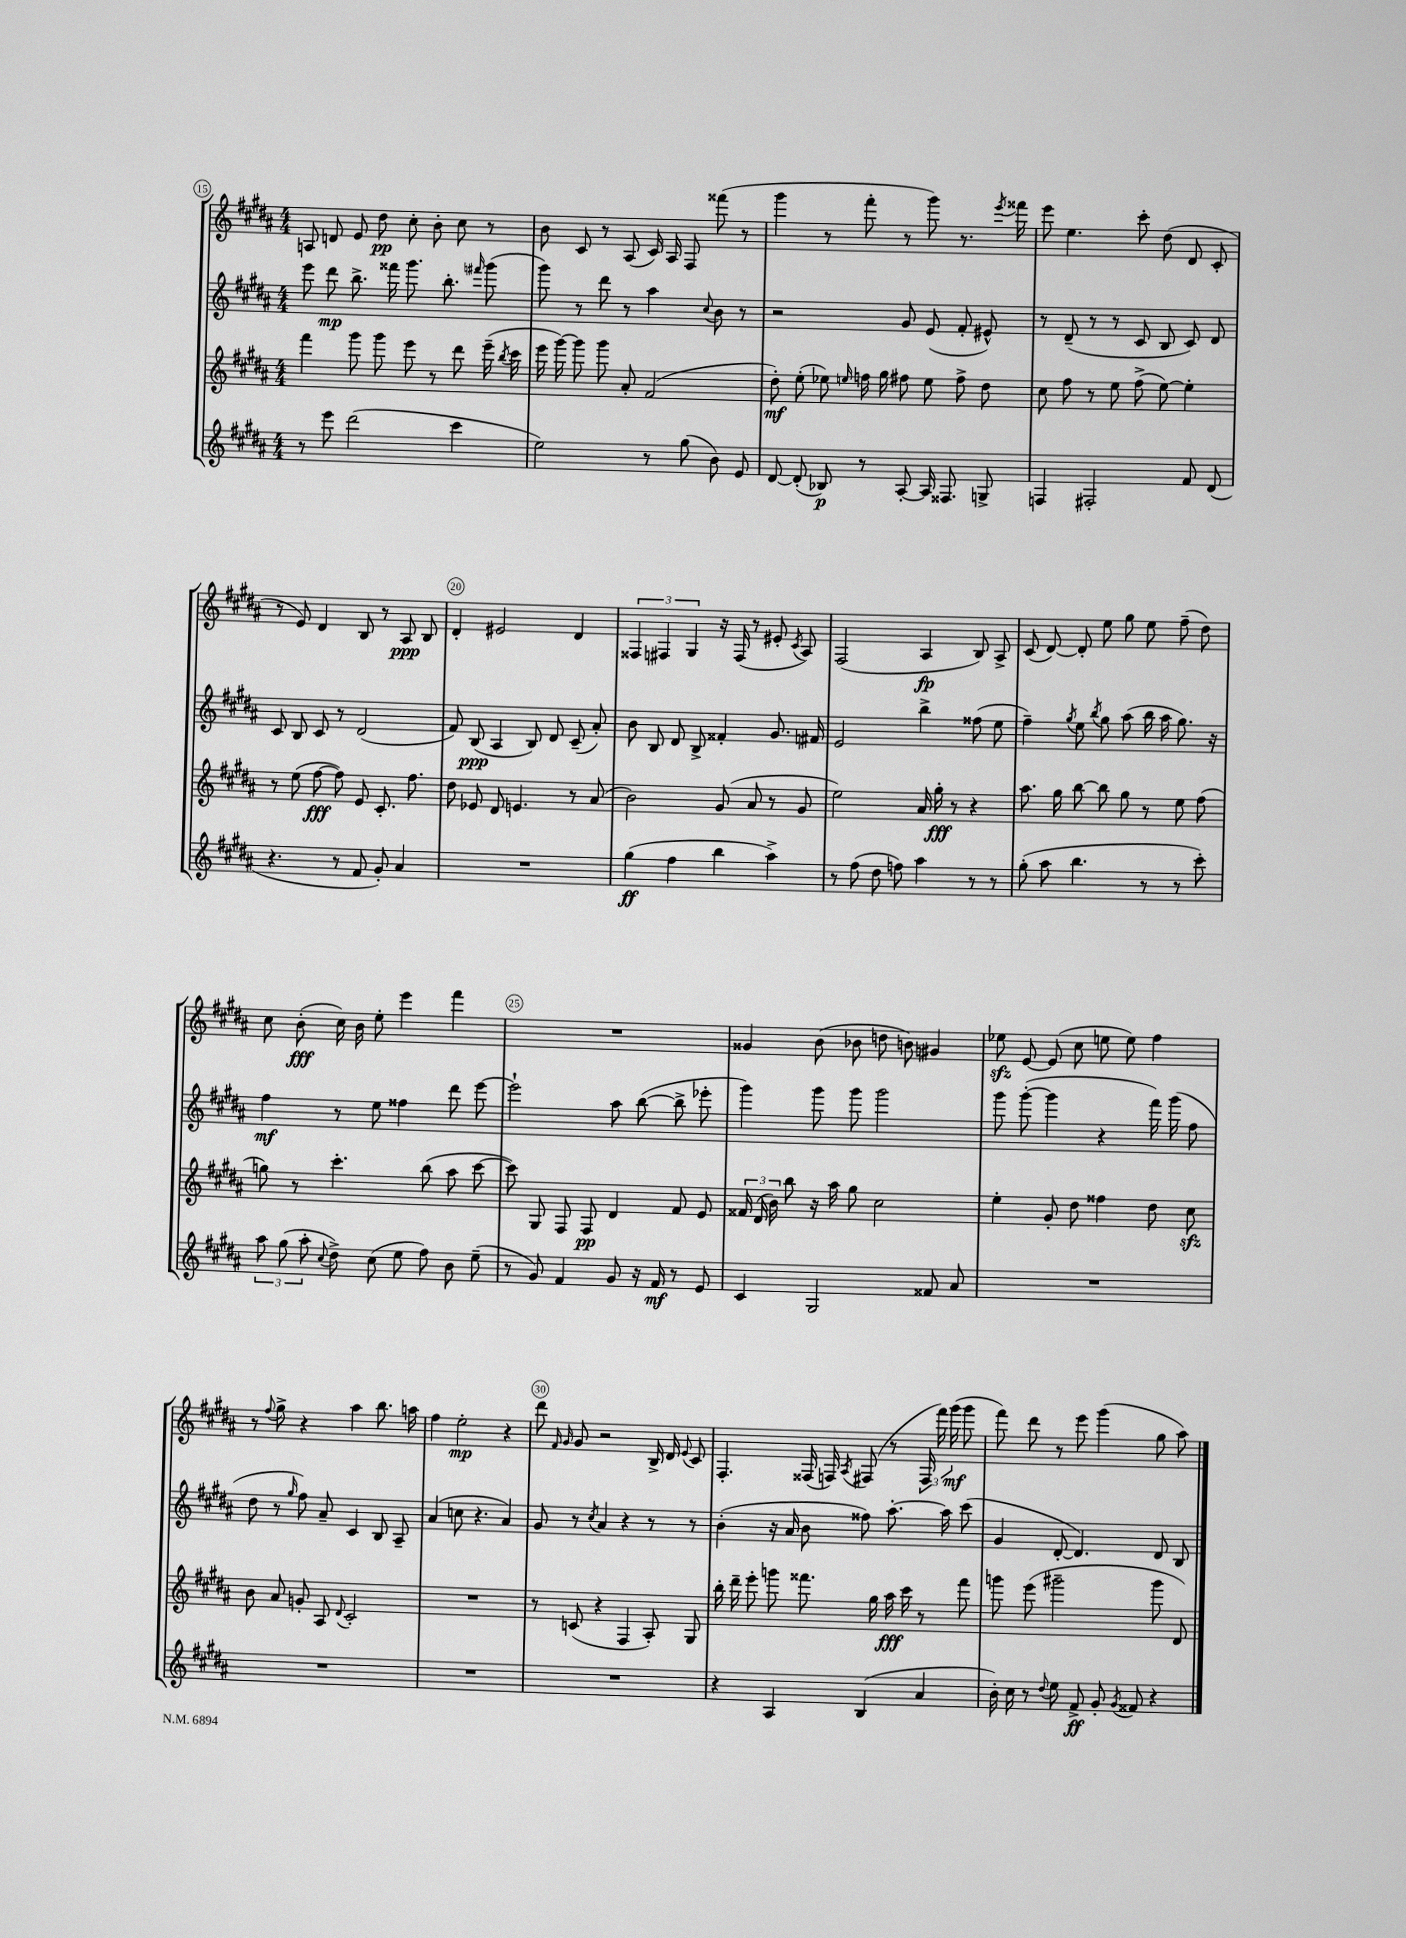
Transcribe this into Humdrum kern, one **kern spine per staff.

**kern	**dynam	**kern	**dynam	**kern	**dynam	**kern	**dynam
*part4	*part4	*part3	*part3	*part2	*part2	*part1	*part1
*staff4	*staff4	*staff3	*staff3	*staff2	*staff2	*staff1	*staff1
*clefG2	*	*clefG2	*	*clefG2	*	*clefG2	*
*k[f#c#g#d#a#]	*	*k[f#c#g#d#a#]	*	*k[f#c#g#d#a#]	*	*k[f#c#g#d#a#]	*
*M4/4	*	*M4/4	*	*M4/4	*	*M4/4	*
=15	=15	=15	=15	=15	=15	=15	=15
8r	.	4fff#\	.	8eee\	.	8An/	.
8eee\	.	.	.	8ddd#\	mp	8dn/	.
(2ddd#\	.	8ggg#\	.	8.bb^\	.	8e/	.
.	.	8ggg#\	.	.	.	8dd#\	pp
.	.	.	.	16fff##X\	.	.	.
.	.	8eee\	.	8.ggg#\	.	8cc#'\	.
.	.	8r	.	.	.	8b'\	.
.	.	.	.	8.bb'\	.	.	.
4ccc#\	.	8ddd#\	.	.	.	8cc#\	.
.	.	.	.	16qqfff#X/	.	.	.
.	.	(16eee~\	.	(8ggg#\	.	8r	.
.	.	8qbb/	.	.	.	.	.
.	.	16ccc#\	.	.	.	.	.
=16	=16	=16	=16	=16	=16	=16	=16
2ee\)	.	16eee\	.	8ggg#\)	.	8b\	.
.	.	[16ggg#\)	.	.	.	.	.
.	.	8ggg#\]	.	8r	.	8c#/	.
.	.	8ggg#\	.	8ddd#\	.	8r	.
.	.	8a#'/	.	8r	.	(8A#/	.
8r	.	(2f#/	.	4aa#\	.	16c#/)	.
.	.	.	.	.	.	16A#/	.
(8gg#\	.	.	.	.	.	8F#/	.
.	.	.	.	8qqcc#/	.	.	.
8b\)	.	.	.	8b\	.	(8fff##X\	.
8e/	.	.	.	8r	.	8r	.
=17	=17	=17	=17	=17	=17	=17	=17
[8d#/	.	8dd#'\)	mf	2r	.	4ggg#\	.
(8d#'/]	.	(8ee'\	.	.	.	.	.
8B-X/)	p	8ee-X\)	.	.	.	8r	.
.	.	16qqeen/	.	.	.	.	.
8r	.	16ffn\	.	.	.	8fff#'\	.
.	.	16gg#\	.	.	.	.	.
[8A#'/	.	8ff#X\	.	8g#/	.	8r	.
16A#/]	.	8ee\	.	(8e/	.	8ggg#\)	.
8.F##X/	.	.	.	.	.	.	.
.	.	8ff#^\	.	8f#'/	.	8.r	.
8Gn^/	.	8dd#\	.	8e#X^^/)	.	.	.
.	.	.	.	.	.	8qeee/	.
.	.	.	.	.	.	16fff##X\	.
=18	=18	=18	=18	=18	=18	=18	=18
4Fn/	.	8cc#\	.	8r	.	8eee\	.
.	.	8ff#\	.	(8d#~/	.	4.ee\	.
2F#X'/	.	8r	.	8r	.	.	.
.	.	8ee\	.	8r	.	.	.
.	.	(8ff#^\	.	8c#/	.	8ccc#'\	.
.	.	[8ee\)	.	8B/	.	(8dd#\	.
8f#/	.	4ee'\]	.	8c#/)	.	8d#/	.
(8d#/	.	.	.	8d#/	.	8c#'/	.
!!LO:LB:g=z
=19	=19	=19	=19	=19	=19	=19	=19
4.r	.	8r	.	8c#/	.	8r	.
.	.	(8ee\	.	8B/	.	8e/)	.
.	.	[8ff#\	fff	8c#/	.	4d#/	.
8r	.	8ff#\])	.	8r	.	.	.
8f#/	.	8e/	.	(2d#/	.	8B/	.
8g#'/)	.	8.c#'/	.	.	.	8r	.
4a#/	.	.	.	.	.	8A#/	ppp
.	.	8.ff#\	.	.	.	.	.
.	.	.	.	.	.	8B/	.
=20	=20	=20	=20	=20	=20	=20	=20
1r	.	8dd#\	.	8f#/)	.	4d#'/	.
.	.	8e-X/	.	(8B/	ppp	.	.
.	.	8d#/	.	4A#/	.	2e#X/	.
.	.	4.en/	.	.	.	.	.
.	.	.	.	8B/)	.	.	.
.	.	.	.	8d#/	.	.	.
.	.	8r	.	(8c#~/	.	4d#/	.
.	.	(8a#/	.	8a#'/)	.	.	.
=21	=21	=21	=21	=21	=21	=21	=21
(4gg#\	ff	2b\)	.	8b\	.	6F##X/	.
.	.	.	.	8B/	.	.	.
.	.	.	.	.	.	6F#X/	.
4ff#\	.	.	.	8d#/	.	.	.
.	.	.	.	.	.	6G#/	.
.	.	.	.	8B^/	.	.	.
4bb\	.	(8g#/	.	4f##X'/	.	16r	.
.	.	.	.	.	.	(16F#/	.
.	.	8a#/	.	.	.	8r	.
4aa#^\)	.	8r	.	8.g#/	.	8e#X'/	.
.	.	.	.	.	.	8qc#/	.
.	.	8g#/	.	.	.	8A#/)	.
.	.	.	.	16f#X/	.	.	.
=22	=22	=22	=22	=22	=22	=22	=22
8r	.	2ee\)	.	2e/	.	(2F#/	.
(8ff#\	.	.	.	.	.	.	.
8dd#\	.	.	.	.	.	.	.
8ffn\)	.	.	.	.	.	.	.
4aa#\	.	16a#/	.	4bb^\	.	4A#/	fp
.	.	16gg#'\	fff	.	.	.	.
.	.	8r	.	.	.	.	.
8r	.	4r	.	(8ff##X\	.	8B/)	.
8r	.	.	.	8ee\	.	8A#^/	.
=23	=23	=23	=23	=23	=23	=23	=23
(8gg#'\	.	8.aa#\	.	4ff#~\)	.	(8c#/	.
8aa#\	.	.	.	.	.	[8d#/)	.
.	.	16gg#\	.	.	.	.	.
.	.	.	.	8qgg#/	.	.	.
4.bb\	.	[8bb\	.	8ee\	.	8d#'/]	.
.	.	.	.	8qbb/	.	.	.
.	.	8bb\]	.	8gg#\	.	8ee\	.
.	.	8gg#\	.	(8aa#\	.	8gg#\	.
8r	.	8r	.	16bb\	.	8ee\	.
.	.	.	.	16aa#\	.	.	.
8r	.	8ee\	.	8.gg#\)	.	(8ff#~\	.
8ccc#'\)	.	(8ff#\	.	.	.	8dd#\)	.
.	.	.	.	16r	.	.	.
!!LO:LB:g=z
=24	=24	=24	=24	=24	=24	=24	=24
12aa#\	.	8ggn\)	.	4ff#\	mf	8cc#\	.
(12gg#\	.	.	.	.	.	.	.
.	.	8r	.	.	.	(8b'\	fff
12aa#'\	.	.	.	.	.	.	.
8qqcc#/	.	.	.	.	.	.	.
8dd#^\)	.	4.ccc#'\	.	8r	.	16cc#\)	.
.	.	.	.	.	.	16b\	.
(8cc#\	.	.	.	8ee\	.	8ee'\	.
8ee\	.	.	.	4ff##X\	.	4eee\	.
8ff#\)	.	(8bb\	.	.	.	.	.
8b\	.	8aa#\	.	8ddd#\	.	4fff#\	.
(8ee~\	.	[8ccc#\	.	[8eee\	.	.	.
=25	=25	=25	=25	=25	=25	=25	=25
8r	.	8ccc#\])	.	2eee`\]	.	1r	.
8g#/)	.	8G#/	.	.	.	.	.
4f#/	.	8F#/	.	.	.	.	.
.	.	8F#/	pp	.	.	.	.
8g#/	.	4d#/	.	8aa#\	.	.	.
16r	.	.	.	([8bb\	.	.	.
16f#/	mf	.	.	.	.	.	.
8r	.	8f#/	.	8bb^\]	.	.	.
8e/	.	8e/	.	8eee-X'\	.	.	.
=26	=26	=26	=26	=26	=26	=26	=26
4c#/	.	24f##X/	.	4ggg#\)	.	4g##X/	.
.	.	(24d#/	.	.	.	.	.
.	.	24b\)	.	.	.	.	.
.	.	8bb\	.	.	.	.	.
2G#/	.	16r	.	8ggg#\	.	(8b\	.
.	.	16aa#\	.	.	.	.	.
.	.	8gg#\	.	8ggg#\	.	8b-X\	.
.	.	2cc#\	.	2ggg#\	.	8ddn\	.
.	.	.	.	.	.	8bn\)	.
8f##X/	.	.	.	.	.	4g#X/	.
8a#/	.	.	.	.	.	.	.
=27	=27	=27	=27	=27	=27	=27	=27
1r	.	4ee'\	.	8ggg#\	.	8ee-Xzz\	.
.	.	.	.	([8ggg#'\	.	[8e/	.
.	.	8g#'/	.	4ggg#\]	.	(8e/]	.
.	.	8dd#\	.	.	.	8cc#\	.
.	.	4ff##X\	.	4r	.	8een\	.
.	.	.	.	.	.	8ee\)	.
.	.	8dd#\	.	16fff#\)	.	4ff#\	.
.	.	.	.	(16ggg#\	.	.	.
.	.	8cc#zz\	.	8ff#\	.	.	.
!!LO:LB:g=z
=28	=28	=28	=28	=28	=28	=28	=28
1r	.	8b\	.	8dd#\	.	8r	.
.	.	.	.	.	.	8qqff#/	.
.	.	8a#/	.	8r	.	8gg#^\	.
.	.	.	.	16qqgg#/	.	.	.
.	.	8gn'/	.	8ff#\)	.	4r	.
.	.	8A#/	.	8a#~/	.	.	.
.	.	8qqd#/	.	.	.	.	.
.	.	2c#'/	.	4c#/	.	4aa#\	.
.	.	.	.	8B/	.	8.bb\	.
.	.	.	.	8A#~/	.	.	.
.	.	.	.	.	.	16aan\	.
=29	=29	=29	=29	=29	=29	=29	=29
1r	.	1r	.	(4a#/	.	4ff#\	.
.	.	.	.	8ccn\	.	2ee'\	mp
.	.	.	.	4.r	.	.	.
.	.	.	.	4a#/)	.	4r	.
=30	=30	=30	=30	=30	=30	=30	=30
1r	.	8r	.	8g#/	.	8ddd#\	.
.	.	.	.	.	.	16qqf#/	.
.	.	.	.	.	.	16qqg#/	.
.	.	(8cn/	.	8r	.	8g#/	.
.	.	.	.	8qcc#/	.	.	.
.	.	4r	.	4a#/	.	2r	.
.	.	4F#/	.	4r	.	.	.
.	.	8A#'/)	.	8r	.	16B^/	.
.	.	.	.	.	.	16d#/	.
.	.	.	.	.	.	8qqe/	.
.	.	8G#/	.	8r	.	8c#/	.
=31	=31	=31	=31	=31	=31	=31	=31
4r	.	16bb'\	.	(4b'\	.	4.F#'/	.
.	.	16ddd#~\	.	.	.	.	.
.	.	8eee'\	.	.	.	.	.
4A#/	.	8gggn\	.	16r	.	.	.
.	.	.	.	16a#/	.	.	.
.	.	8.fff##X\	.	8b\	.	(16F##X/	.
.	.	.	.	.	.	16Fn/)	.
.	.	.	.	.	.	8qA#/	.
(4B/	.	.	.	8ff##X\)	.	(8F#X/	.
.	.	16gg#\	.	.	.	.	.
.	.	16aa#\	fff	[8.aa#'\	.	8r	.
.	.	16ccc#\	.	.	.	.	.
4a#/	.	8r	.	.	.	24F#/	.
.	.	.	.	.	.	24fff#\)	.
.	.	.	.	16aa#\]	.	.	.
.	.	.	.	.	.	(24ggg#\	mf
.	.	8fff##\	.	(8ccc#\	.	8ggg#\	.
=32	=32	=32	=32	=32	=32	=32	=32
16b'\)	.	8gggn\	.	4g#/	.	8fff#\)	.
16cc#\	.	.	.	.	.	.	.
8r	.	(8eee\	.	.	.	8ddd#\	.
8qqdd#/	.	.	.	.	.	.	.
8ee\	.	2ggg#X~\	.	[8d#'/	.	8r	.
8f#^/	ff	.	.	4.d#/])	.	8eee\	.
8g#'/	.	.	.	.	.	(4ggg#\	.
8qg#/	.	.	.	.	.	.	.
8f##X/	.	.	.	.	.	.	.
4r	.	8ggg#\	.	8d#/	.	8gg#\	.
.	.	8d#/)	.	8B/	.	8aa#\)	.
==	==	==	==	==	==	==	==
*-	*-	*-	*-	*-	*-	*-	*-
